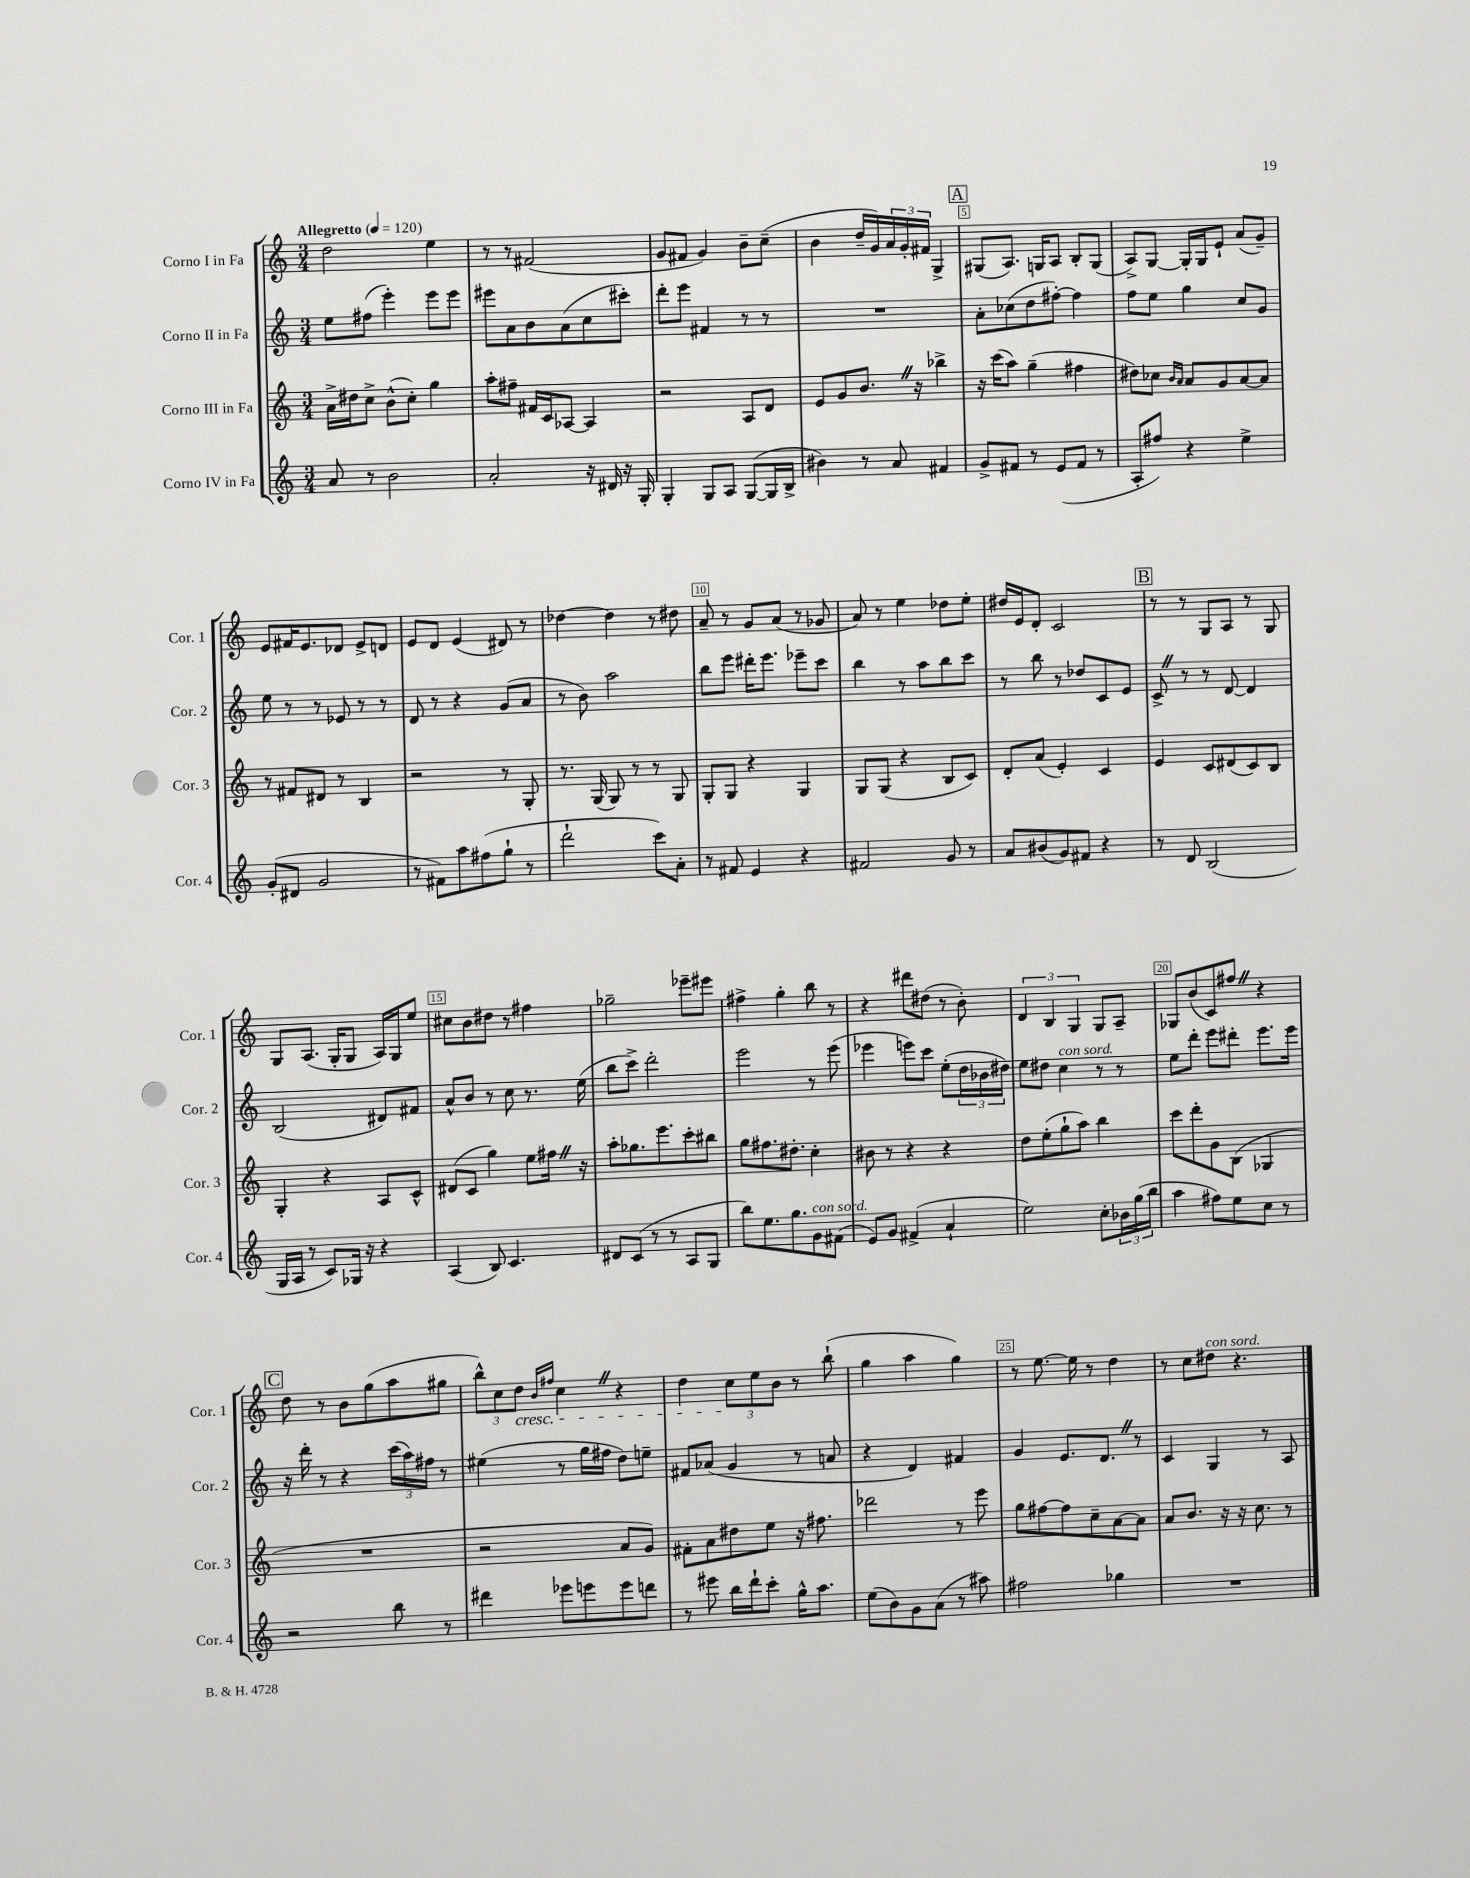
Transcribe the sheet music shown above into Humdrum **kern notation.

**kern	**kern	**kern	**kern
*part4	*part3	*part2	*part1
*staff4	*staff3	*staff2	*staff1
*I"Corno IV in Fa	*I"Corno III in Fa	*I"Corno II in Fa	*I"Corno I in Fa
*I'Cor. 4	*I'Cor. 3	*I'Cor. 2	*I'Cor. 1
*clefG2	*clefG2	*clefG2	*clefG2
*k[]	*k[]	*k[]	*k[]
*M3/4	*M3/4	*M3/4	*M3/4
*MM120	*MM120	*MM120	*MM120
=1	=1	=1	=1
!	!	!	!LO:TX:a:B:t=Allegretto
8a/	16a^\LL	8ee\L	2dd\
.	16dd#X\J	.	.
8r	8cc^\J	(8ff#X\J	.
2b\	(8b^^\L	4eee'\)	.
.	8cc'\J)	.	.
.	4gg\	8eee\L	4ee\
.	.	8eee\J	.
=2	=2	=2	=2
2a'/	8aa'\L	8eee#X\L	8r
.	8ff#X~\J	8a\	8r
.	16f#X/LL	8b\	(2f#X/
.	16c/J	.	.
.	[8A-X/J	(8a\	.
16r	4A-/]	8cc\	.
16d#X/	.	.	.
16r	.	8ccc#X'\J)	.
16G'/	.	.	.
=3	=3	=3	=3
4G'/	2r	8ddd'\L	8g/L
.	.	8eee\J	8f#X/J
8G/L	.	4f#X/	4g/)
8A/J	.	.	.
([8G/L	8A/L	8r	8b~\L
16G/L]	8d/J	8r	(8cc~\J
16B^/JJ	.	.	.
=4	=4	=4	=4
4b#X\)	8e/L	2.r	4b\
.	8g/	.	.
8r	8.bZ/J	.	16dd~/LL
.	.	.	16g/)
8a/	.	.	24a/
.	.	.	24g'/
.	16r	.	.
.	.	.	24f#X/JJ
4f#X/	4bb-X^\	.	4G^/
!!LO:REH:place=s1:t=A
=5	=5	=5	=5
8g^/L	16r	8a'\L	(8G#X/L
.	(16ccc\KL	.	.
8f#X/J	8aa\J)	(8cc-X\	8.A/J)
8r	(4gg~\	8dd\	.
.	.	.	16Gn/KL
(8e/L	.	[8ff#X'\J)	8A/J
8f#/J	4ff#X\	4ff#\]	8B'/L
8r	.	.	(8G/J
=6	=6	=6	=6
8A'/L	8dd#X\L)	8ff\L	8A^/L)
8ff#X/J)	8cc-X\J	8ee\J	[8G/J
.	16qqb/LL	.	.
.	16qqa/JJ	.	.
4r	8a/L	4gg\	16G'/LL]
.	.	.	16G/J
.	8g/	.	8e`/J
4ee^\	[8a/	8cc/L	(8a/L
.	8a/J]	8g/J	8g~/J)
!!LO:LB:g=z
=7	=7	=7	=7
(8g'/L	8r	8ee\	8e/L
8d#X/J	8f#X/L	8r	16f#X/K
.	.	.	8.e/
2g/	8d#X/J	8r	.
.	8r	8e-X/	8d-X/J
.	4B/	8r	8e^/L
.	.	8r	8dn/J
=8	=8	=8	=8
8r	2r	8d/	8e/L
8f#X\L)	.	8r	8d/J
8aa\	.	4r	(4e/
(8ff#X\	.	.	.
8gg`\J	8r	(8g/L	8d#X/)
8r	8G'/	8a/J	8r
=9	=9	=9	=9
2ddd`\	8.r	8r	[4dd-X\
.	.	8b\)	.
.	(16G/	.	.
.	8G/)	2aa\	4dd-\]
.	8r	.	.
8ccc\L)	8r	.	8r
8a'\J	8G/	.	8dd#X\
=10	=10	=10	=10
8r	8G'/L	8bb\L	8a~/
8f#X/	8G/J	8eee\J	8r
4e/	4r	16ddd#X'\KL	8g/L
.	.	8.eee\J	.
.	.	.	(8a/J
4r	4G/	8eee-X~\L	8r
.	.	8ccc\J	8g-X/
=11	=11	=11	=11
2f#X/	8G/L	4bb\	8a/)
.	(8G/J	.	8r
.	4r	8r	4ee\
.	.	8aa\L	.
8g/	8B/L	8bb\	8dd-X\L
8r	8c/J)	8ccc\J	8ee'\J
=12	=12	=12	=12
8a/L	8d'/L	8r	16dd#X/LL
.	.	.	16e/J
(8b#X/	(8a/J	8bb\	8d'/J
8g/)	4e'/)	8r	2c/
8f#X/J	.	8dd-X/L	.
4r	4c/	8c/	.
.	.	8e/J	.
!!LO:REH:place=s1:t=B
=13	=13	=13	=13
8r	4e/	8c^Z/	8r
8d/	.	8r	8r
(2B/	8c/L	8r	8G/L
.	(8d#X/	[8d/	8A/J
.	8c/)	4d/]	8r
.	8B/J	.	8G/
!!LO:LB:g=z
=14	=14	=14	=14
16G/LL	4G'/	(2B/	8G/L
16A/JJ	.	.	.
8r	.	.	(8.A/J
8c/L)	4r	.	.
.	.	.	16G'/KL
16G-X/Jk	.	.	8G/J
16r	.	.	.
4r	8A/L	8d#X/L)	16A/LL)
.	.	.	16G/J
.	8c^^/J	8f#X/J	8ee/J
=15	=15	=15	=15
(4A/	(8d#X/L	8a^^/L	8cc#X\L
.	8c/J	8b/J	8b\
8B/)	4gg\)	8r	8dd#X\J
4.c/	.	8cc\	8r
.	8ee\L	8.r	4ff#X\
.	16ff#XZ\Jk	.	.
.	16r	(16ee\	.
=16	=16	=16	=16
8d#X/L	8aa'\L	8bb\L	2gg-X~\
(8c/J	8.gg-X\	8ccc^\J)	.
8r	.	2ddd'\	.
.	8.eee\	.	.
8r	.	.	.
8A/L	8ccc'\	.	8eee-X~\L
8G/J	8bb#X\J	.	8eee#X\J
=17	=17	=17	=17
8bb\L)	8gg\L	2eee\	4ff#X^\
8.ee\	8.ff#X\	.	.
.	.	.	4gg'\
8.gg\	8.dd#X'\J	.	.
!LO:TX:a:i:t=con sord.	!	!	!
8g\	4cc'\	8r	8bb\
(8f#X\J	.	(8eee\	8r
=18	=18	=18	=18
8e/L)	8b#X\	4eee-X\	4r
8g/J	8r	.	.
(4f#X^/	4r	8eeen\L)	8ddd#X\L
.	.	8ccc\J	(8dd#X\J
4a`/	4r	(8ee'\L	8r
.	.	24dd\L	8b'\)
.	.	24b-X\	.
.	.	24dd#X\JJ)	.
=19	=19	=19	=19
2ee\)	8dd\L	8ee\L	6d/
.	(8ee'\	8dd#X\J	.
.	.	.	6B/
!	!	!LO:TX:a:i:t=con sord.	!
.	8gg`\	4cc\	.
.	.	.	6G/
.	8aa\J)	.	.
8cc'\L	4bb\	8r	8G/L
24b-X\L	.	8r	8A~/J
(24gg\	.	.	.
24bb\JJ	.	.	.
=20	=20	=20	=20
4aa\	8ccc\L	8ee\L	8G-X/L
.	8ddd'\	8ddd'\J	(8b/
8ff#X\L)	8g\	8eee\L	8c/)
8ee\	(8B\J	8ddd#X'\J	8ff#XZ/J
8cc\J	4G-X/	8.eee\L	4r
8r	.	.	.
.	.	16eee\Jk	.
!!LO:LB:g=z
!!LO:REH:place=s1:t=C
=21	=21	=21	=21
2r	2.r	16r	8dd\
.	.	16ddd'\	.
.	.	8r	8r
.	.	4r	8b\L
.	.	.	(8gg\
8bb\	.	(24ccc\LL	8aa\
.	.	24aa\)	.
.	.	24ff#X\JJ	.
8r	.	8r	8gg#X\J
=22	=22	=22	=22
4ddd#X\	2r	(4ee#X\	12bb^^\L)
.	.	.	12cc\
!	!	!	!LO:TX:b:i:t=cresc.
.	.	.	12dd\J
.	.	.	16qqb/LL
.	.	.	16qqff#X/JJ
8eee-X\L	.	8r	4ccZ\
8eeen\	.	16gg\LL	.
.	.	16ff#X\JJ	.
8eee\	8a/L	8dd\L)	4r
8dddn\J	8g/J)	8een~\J	.
=23	=23	=23	=23
8r	8f#X'\L	8f#X/L	4dd\
8eee#X\	8a\	(8a-X/J	.
16bb\LL	8dd#X\	4g/	12cc\L
16ddd`\J	.	.	.
.	.	.	12ee\
8ccc'\J	8ee\J	.	.
.	.	.	12b\J
16gg^^\KL	16r	8r	8r
8.aa\J	8.ff#X\	.	.
.	.	8an/	(8bb`\
=24	=24	=24	=24
(8ee\L	2ddd-X\	4r	4gg\
8b\)	.	.	.
8g\	.	4d/)	4aa\
(8a\J	.	.	.
8r	8r	4f#X/	4gg\)
8aa#X\)	8eee\	.	.
=25	=25	=25	=25
2ff#X\	8gg\L	4g/	8r
.	[8ff#X\	.	[8.ee\
.	8ff#\]	8.e/L	.
.	.	.	16ee\]
.	8cc~\	.	8r
.	.	8.dZ/J	.
4gg-X\	[8a\	.	4dd\
.	8a\J]	8r	.
=26	=26	=26	=26
2.r	8a/L	4c/	8r
.	8.b/J	.	8cc\L
!	!	!	!LO:TX:a:i:t=con sord.
.	.	4G/	8dd#X\J
.	16r	.	.
.	16r	.	4.r
.	8.cc\	.	.
.	.	8r	.
.	8r	8A/	.
==	==	==	==
*-	*-	*-	*-
